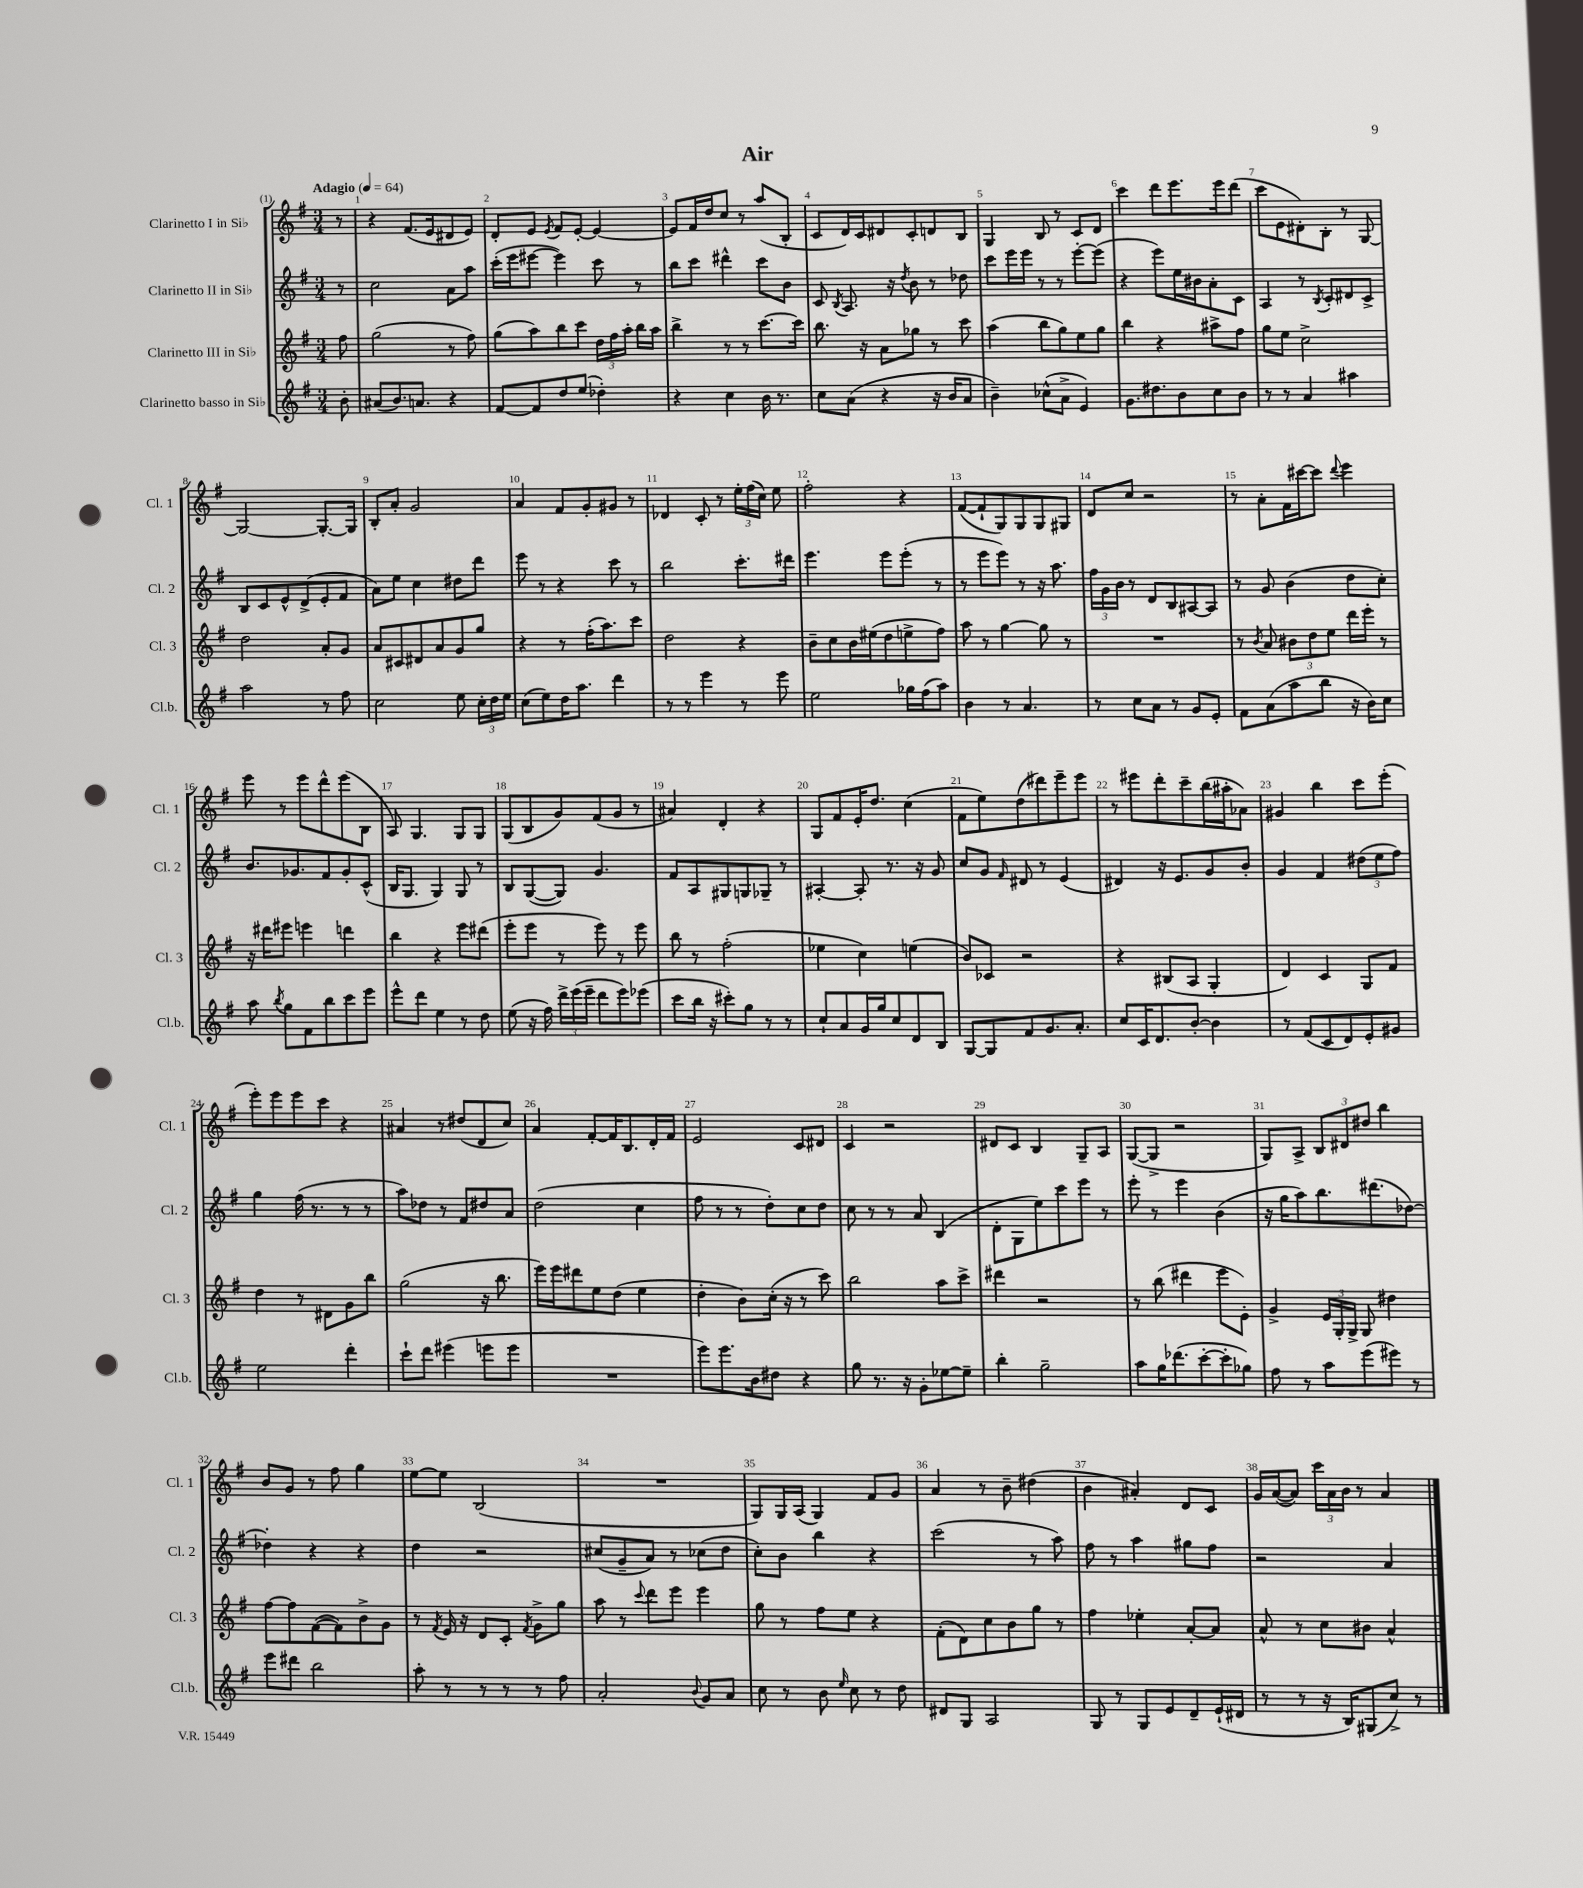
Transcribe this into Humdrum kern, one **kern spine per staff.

**kern	**kern	**kern	**kern
*staff4	*staff3	*staff2	*staff1
*clefG2	*clefG2	*clefG2	*clefG2
*k[f#]	*k[f#]	*k[f#]	*k[f#]
*M3/4	*M3/4	*M3/4	*M3/4
*MM64	*MM64	*MM64	*MM64
8b'	8ff#	8r	8r
=	=	=	=
(8a#	(2gg	2cc	4r
8.b)	.	.	.
.	.	.	(8.f#
8.a	.	.	.
.	.	.	16e
4r	8r	8a	8d#
.	8ff#)	8aa	8e)
=	=	=	=
[8f#	(8gg	(16ccc'	8d'
.	.	16eee	.
8f#]	8aa)	[8eee#	8e
.	.	.	8qe
8dd	8bb	4eee#])	8f#
(8ee	8ccc	.	[8e'
4dd-')	24dd	8ccc	4e_
.	24ff#	.	.
.	24aa'	.	.
.	16bb	8r	.
.	16aa	.	.
=	=	=	=
4r	4bb^	8bb	8e]
.	.	8ccc	16f#
.	.	.	16dd
4cc	8r	4ddd#^^	8cc
.	8r	.	8r
16b	[8.ccc	8ccc	(8aa
8.r	.	.	.
.	.	8b	8B'
.	16ccc]	.	.
=	=	=	=
8cc	8.bb	8c	8c
.	.	8qB	.
(8a	.	8.A	16d)
.	16r	.	16c
4r	8a	.	8d#
.	.	16r	.
.	.	8qdd	.
.	8gg-	8b	8c'
16r	8r	8r	8d
16b	.	.	.
8a	8ccc	8dd-	8B
=	=	=	=
4b~)	(4aa	8ccc	4G
.	.	16eee	.
.	.	16eee	.
(8cc-^^	8bb	8r	8B
8a^	8gg)	8r	8r
4e)	8ee	[8eee'	8c
.	8gg	(8eee]	8d
=	=	=	=
8.g	4bb	4r	4ccc
8.dd#	.	.	.
.	4r	8eee)	8ddd
8b	.	16ee	8.eee
.	.	16b#	.
8cc	8aa#^	8a'	.
.	.	.	16eee
8b	8ff#	8c	(8ddd
=	=	=	=
8r	8gg	4A	8ccc
8r	8ee	.	8e
4a	2cc^	8r	8d#')
.	.	8qB	.
.	.	8c'	8B'
4aa#	.	8d#	8r
.	.	8c^	[8G
=	=	=	=
2aa	2dd	8B	2G_
.	.	8c	.
.	.	8e^^	.
.	.	(8d^	.
8r	8a'	8e'	8.G'_
8ff#	8g	8f#	.
.	.	.	16G]
=	=	=	=
2cc	8a	8a)	8B'
.	8c#	8ee	8a'
.	8d#	4cc	2g
.	8a	.	.
8ee	8g	8dd#	.
24cc'	8gg	8ddd	.
24dd	.	.	.
24ee	.	.	.
=	=	=	=
(8cc	4r	8eee	4a
8ee)	.	8r	.
16dd	8r	4r	8f#
8.aa	.	.	.
.	(16ff#'	.	8g'
.	8.aa)	.	.
4ddd	.	8ccc	8g#
.	8ccc	8r	8r
=	=	=	=
8r	2dd	2bb	4d-
8r	.	.	.
4eee	.	.	8c'
.	.	.	8r
8r	4r	8.ccc'	24ee'
.	.	.	(24ff#
.	.	.	24cc)
8eee	.	.	8ee
.	.	16ddd#	.
=	=	=	=
2ee	8b~	4.eee	2ff#'
.	8cc	.	.
.	16b	.	.
.	(16ee#	.	.
.	8dd	8eee	.
16gg-	8ee^	(8eee'	4r
(16ff#	.	.	.
8aa)	8ff#)	8r	.
=	=	=	=
4b	8aa	8r	([8f#
.	8r	8eee	8f#`]
8r	[4gg	8eee)	8G)
4.a	.	8r	8G
.	8gg]	16r	8G
.	.	8.aa	.
.	8r	.	8G#
=	=	=	=
8r	2.r	24ff#	8d
.	.	24g	.
.	.	24b	.
8cc	.	8r	8cc
8a	.	8d	2r
8r	.	8B	.
8g	.	[8A#	.
8e'	.	8A#]	.
=	=	=	=
8f#	8r	8r	8r
.	8qb	.	.
(8a	8a	8g	8a'
8aa	12b#	(4b	16f#
.	.	.	[16ccc#
.	12dd	.	.
8bb	.	.	8ccc#]
.	12ee	.	.
.	.	.	8qqddd
16r	16ddd	8dd	4eee
16b)	16eee'	.	.
8cc	8r	8cc')	.
=	=	=	=
8aa	16r	8.b	8eee
.	16ddd#	.	.
8qbb	.	.	.
8gg	8eee#	.	8r
.	.	8.g-	.
8f#	4eee	.	8eee
8bb	.	8f#	8ddd^^
8ccc	4ddd	8g-'	(8eee
8eee	.	(8c^^	8B
=	=	=	=
8eee^^	4bb	16B	8A)
.	.	8.G	.
8ddd	.	.	4.G
4ee	4r	4G)	.
8r	8eee	8G	8G
8dd	(8ddd#	8r	8G
=	=	=	=
(8ee	8eee'	8B	(8G
16r	8eee	([8G	8B
16ff#)	.	.	.
24ddd^	8r	8G])	8g)
(24eee	.	.	.
24eee~	.	.	.
8ddd	8eee)	4.g	(8f#
8eee)	8r	.	8g
(8eee-	8eee	.	8r
=	=	=	=
8ccc	8bb	8f#	4a#)
16bb	8r	8A	.
16r	.	.	.
8ccc#')	(2ff#'	8G#	4d'
8gg	.	8G	.
8r	.	8G-~	4r
8r	.	8r	.
=	=	=	=
8cc`	4ee-	[4A#'	8G
8a	.	.	8f#
16g	4cc)	8A#']	16e'
16gg	.	.	8.dd
8cc	.	8.r	.
8d	(4ee	.	(4cc
.	.	16r	.
8B	.	8g	.
=	=	=	=
[8G	8b)	8cc	8f#
8G]	8c-	8g	8ee)
.	.	16qqf#	.
8f#	2r	8d#	(8dd
8.g	.	8r	8ddd#)
.	.	(4e	8eee~
8.a'	.	.	.
.	.	.	8eee
=	=	=	=
8cc	4r	4d#)	8r
16c	.	.	8eee#
8.d	.	.	.
.	(8B#	16r	8ddd'
.	.	8.e	.
[8b'	8A	.	8ccc~
4b]	4G'	8g	(16bb
.	.	.	16aa#'
.	.	8b'	8a-)
=	=	=	=
8r	4d)	4g	4g#
(8f#	.	.	.
8c	4c	4f#	4bb
8d)	.	.	.
8e'	8G	(12dd#	8ccc
.	.	12ee	.
8g#	8f#	.	(8eee'
.	.	12ff#)	.
=	=	=	=
2ee	4dd	4gg	8eee')
.	.	.	8eee
.	8r	(16ff#	8eee
.	.	8.r	.
.	8d#	.	8ccc
4ddd'	8g	8r	4r
.	8bb	8r	.
=	=	=	=
8ccc`	(2gg	8aa)	4a#
8ddd	.	8dd-	.
(4eee#	.	8r	8r
.	.	8f#	(8dd#
8eee	16r	8dd#	8d
.	8.bb	.	.
8eee	.	8a	8cc)
=	=	=	=
2.r	16eee)	(2dd	4a
.	16eee	.	.
.	8ddd#	.	.
.	8ee	.	[8f#'
.	(8dd	.	16f#]
.	.	.	8.B
.	4ee	4cc	.
.	.	.	16d'
.	.	.	16f#
=	=	=	=
8eee)	4dd'	8ff#	2e
8.eee	.	8r	.
.	8b)	8r	.
16b	.	.	.
8dd#	(16cc'	8dd')	.
.	16r	.	.
4r	8r	8cc	8c
.	8ccc)	8dd	8d#
=	=	=	=
8gg	2bb	8cc	4c
8.r	.	8r	.
.	.	8r	2r
16r	.	.	.
8g'	.	8a	.
[8ee-	8aa	(4B	.
8ee-~]	8ccc^	.	.
=	=	=	=
4bb'	4ddd#	8d'	8d#
.	.	8G	8c
2gg~	2r	8ee)	4B
.	.	8ccc	.
.	.	8eee	8G~
.	.	8r	8A
=	=	=	=
8aa	8r	8eee'	([8G
16gg	(8bb	8r	8G^]
(8.ddd-	.	.	.
.	4ddd#	4eee	2r
[8ccc'	.	.	.
8ccc']	8eee	(4b	.
8gg-)	8e')	.	.
=	=	=	=
8ff#	4g^	16r	8G)
.	.	16gg	.
8r	.	8aa)	8A^
8aa	24e	8.bb	12B
.	24G'	.	.
.	24G^	.	12d#
(8eee	8G	.	.
.	.	.	12dd#
.	.	(8.ddd#	.
8eee#)	4dd#	.	4bb
8r	.	[8dd-)	.
=	=	=	=
8eee	[8ff#	4dd-']	8b
8ddd#	8ff#]	.	8g
2bb	([8f#	4r	8r
.	8f#])	.	8ff#
.	8b^	4r	4gg
.	8g	.	.
=	=	=	=
8aa'	8r	4dd	[8ee
.	8qf#	.	.
8r	16e	.	8ee]
.	16r	.	.
8r	8d	2r	(2B
8r	8c'	.	.
.	8qf#	.	.
8r	8g^	.	.
8ff#	8gg	.	.
=	=	=	=
2a'	8aa	(8cc#	2.r
.	8r	8g~	.
.	8qqccc	.	.
.	8ddd	8a)	.
.	8eee	8r	.
8qqb	.	.	.
8g	4eee	(8cc-	.
8a	.	8dd	.
=	=	=	=
8cc	8gg	8cc')	8G)
8r	8r	8b	16G
.	.	.	(16A
8b	8ff#	4bb	4G)
16qqee	.	.	.
8cc	8ee	.	.
8r	4r	4r	8f#
8dd	.	.	8g
=	=	=	=
8d#	(8f#'	(2ccc	4a
8G	8d)	.	.
2A	8cc	.	8r
.	8b	.	8b~
.	8gg	8r	(4dd#
.	8r	8aa)	.
=	=	=	=
8G	4ff#	8ff#	4b
8r	.	8r	.
8G	4ee-'	4aa	4a#')
8e	.	.	.
8d~	[8a'	8gg#	8d
(16e`	8a]	8ff#	8c
16d#	.	.	.
=	=	=	=
8r	8a^^	2r	16g
.	.	.	([16a
8r	8r	.	8a])
16r	8cc	.	24ccc
.	.	.	24a
16B)	.	.	.
.	.	.	24b
(8G#	8b#	.	8r
8cc^)	4a^^	4a	4a
8r	.	.	.
==	==	==	==
*-	*-	*-	*-
